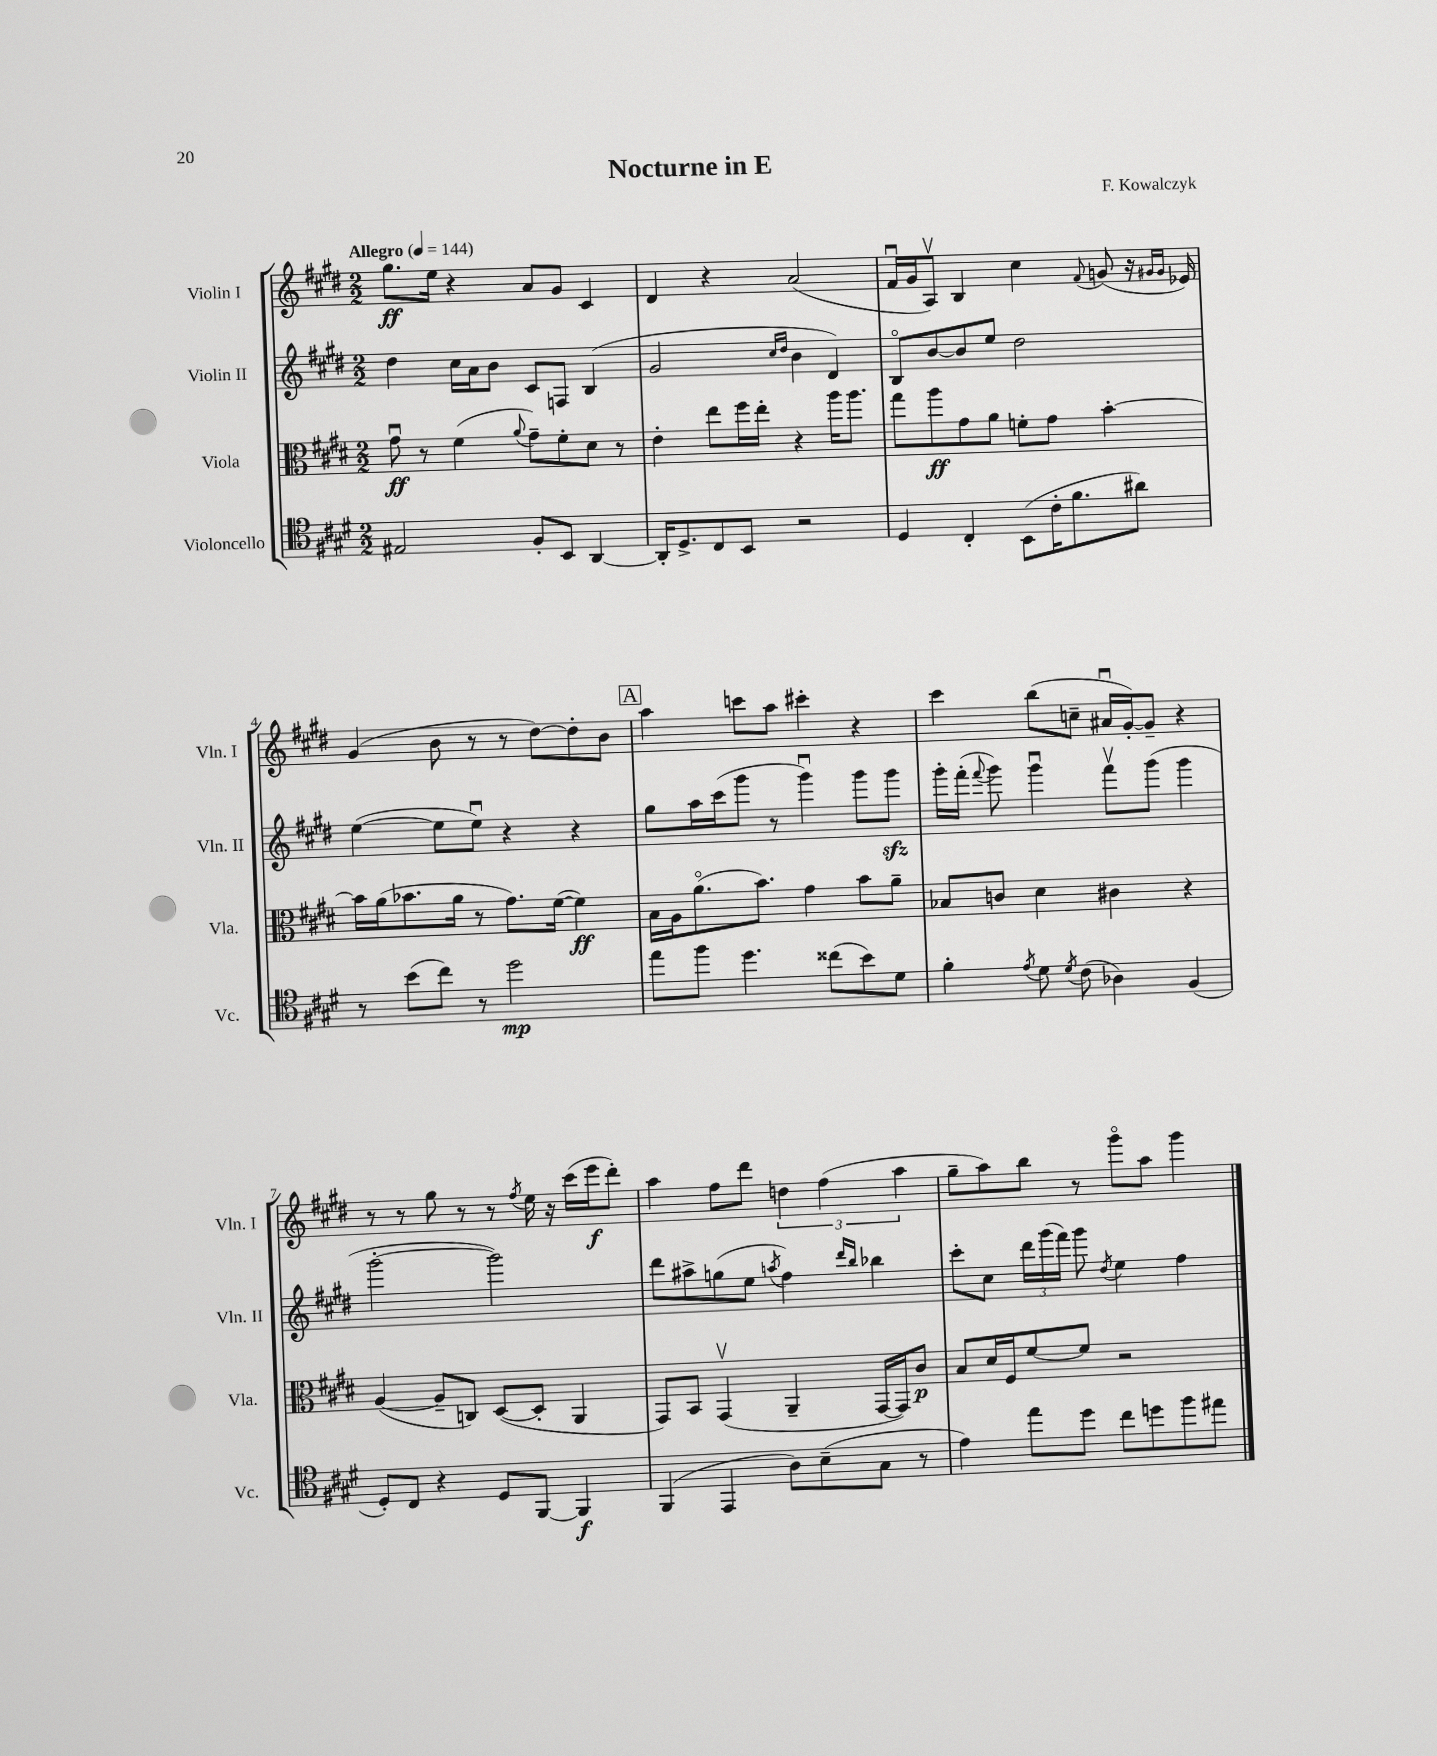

**kern	**dynam	**kern	**dynam	**kern	**kern	**dynam
*part4	*part4	*part3	*part3	*part2	*part1	*part1
*staff4	*staff4	*staff3	*staff3	*staff2	*staff1	*staff1
*I"Violoncello	*	*I"Viola	*	*I"Violin II	*I"Violin I	*
*I'Vc.	*	*I'Vla.	*	*I'Vln. II	*I'Vln. I	*
*clefC4	*	*clefC3	*	*clefG2	*clefG2	*
*k[f#c#g#d#]	*	*k[f#c#g#d#]	*	*k[f#c#g#d#]	*k[f#c#g#d#]	*
*M2/2	*	*M2/2	*	*M2/2	*M2/2	*
*MM144	*	*MM144	*	*MM144	*MM144	*
=1	=1	=1	=1	=1	=1	=1
!	!	!	!	!	!LO:TX:a:B:t=Allegro	!
2E#X/	.	8g#u\	ff	4dd#\	8.gg#\L	ff
.	.	8r	.	.	.	.
.	.	.	.	.	16ee\Jk	.
.	.	(4f#\	.	16cc#\LL	4r	.
.	.	.	.	16a\J	.	.
.	.	.	.	8b\J	.	.
.	.	8qqa/	.	.	.	.
8F#'/L	.	8g#~\L)	.	8c#/L	8a/L	.
8BB/J	.	8f#'\	.	8Fn/J	8g#/J	.
[4AA/	.	8d#\J	.	(4B/	4c#/	.
.	.	8r	.	.	.	.
=2	=2	=2	=2	=2	=2	=2
16AA'/KL]	.	4e'\	.	2g#/	4d#/	.
8.D#^/	.	.	.	.	.	.
8C#/	.	8ee\L	.	.	4r	.
8BB/J	.	16ff#\L	.	.	.	.
.	.	16ee'\JJ	.	.	.	.
.	.	.	.	16qqcc#/LL	.	.
.	.	.	.	16qqdd#/JJ	.	.
2r	.	4r	.	4b\	(2a/	.
.	.	16aa\KL	.	4d#/)	.	.
.	.	8.aa\J	.	.	.	.
=3	=3	=3	=3	=3	=3	=3
4D#/	.	8gg#\L	.	8B/L	16f#u/LL	.
.	.	.	.	.	16g#/J	.
.	.	8aa\	ff	[8b/	8Av/J)	.
4C#'/	.	8g#\	.	8b/]	4B/	.
.	.	8a\J	.	8ee/J	.	.
(8BB\L	.	8fn'\L	.	2dd#\	4cc#\	.
16c#'\K	.	8g#\J	.	.	.	.
8.f#\	.	.	.	.	.	.
.	.	.	.	.	8qqf#/	.
.	.	[4b'\	.	.	(8gn/	.
8a#X\J)	.	.	.	.	16r	.
.	.	.	.	.	16qqg#X/LL	.
.	.	.	.	.	16qqg#/JJ	.
.	.	.	.	.	16e-X/)	.
!!LO:LB:g=z
=4	=4	=4	=4	=4	=4	=4
8r	.	16b\LL]	.	([4ee\	(4g#/	.
.	.	(16a\J	.	.	.	.
(8b\L	.	8.b-X\	.	.	.	.
8cc#\J)	.	.	.	8ee\L]	8b\	.
.	.	16a\Jk	.	.	.	.
8r	.	8r	.	8eeu\J)	8r	.
2dd#\	mp	8.g#\L)	.	4r	8r	.
.	.	.	.	.	[8dd#\L)	.
.	.	([16f#\Jk	.	.	.	.
.	.	4f#\])	ff	4r	8dd#'\]	.
.	.	.	.	.	8b\J	.
!!LO:REH:place=s1:t=A
=5	=5	=5	=5	=5	=5	=5
8ee\L	.	16B\LL	.	8gg#\L	4aa\	.
.	.	16A\J	.	.	.	.
8ff#\J	.	(8.a\	.	16aa\L	.	.
.	.	.	.	(16ccc#\J	.	.
4.dd#\	.	.	.	8ggg#\J	8cccn\L	.
.	.	8.b\J)	.	.	.	.
.	.	.	.	8r	8aa\J	.
.	.	4g#\	.	4ggg#u\)	4ccc#X'\	.
(8cc##X\L	.	.	.	.	.	.
8b\)	.	8b\L	.	8ggg#\L	4r	.
8d#\J	.	8a~\J	.	8ggg#zz\J	.	.
=6	=6	=6	=6	=6	=6	=6
4f#'\	.	8B-X/L	.	16ggg#'\LL	4ccc#\	.
.	.	.	.	(16fff#'\JJ	.	.
.	.	.	.	8qqfff#/	.	.
.	.	8cn/J	.	8ggg#\)	.	.
8qe/	.	.	.	.	.	.
8d#\	.	4d#\	.	4ggg#u\	(8bb\L	.
8qd#/	.	.	.	.	.	.
(8c#\	.	.	.	.	8ccn~\J	.
4A-X\)	.	4c#X\	.	8fff#v\L	16a#Xu/LL	.
.	.	.	.	.	[16g#'/J)	.
.	.	.	.	(8ggg#\J	8g#~/J]	.
(4F#/	.	4r	.	4ggg#\	4r	.
!!LO:LB:g=z
=7	=7	=7	=7	=7	=7	=7
8D#'/L)	.	([4A/	.	[2ggg#'\	8r	.
8C#/J	.	.	.	.	8r	.
4r	.	8A~/L]	.	.	8gg#\	.
.	.	8Cn/J)	.	.	8r	.
8D#/L	.	([8D#/L	.	2ggg#\])	8r	.
.	.	.	.	.	8qff#/	.
[8FF#/J	.	8D#'/J]	.	.	16ee\	.
.	.	.	.	.	16r	.
4FF#/]	f	4AA/	.	.	(16ccc#\LL	.
.	.	.	.	.	16eee\J	f
.	.	.	.	.	8ddd#'\J)	.
=8	=8	=8	=8	=8	=8	=8
(4FF#/	.	8GG#/L)	.	8ddd#\L	4aa\	.
.	.	8BB/J	.	8aa#X^\	.	.
4EE/	.	(4GG#v/	.	(8ggn\	8ff#\L	.
.	.	.	.	8ee\J	8ddd#\J	.
.	.	.	.	8qaan/	.	.
8A\L)	.	4AA~/	.	4ff#\)	6ddn\	.
(8B~\	.	.	.	.	.	.
.	.	.	.	.	(6ff#\	.
.	.	.	.	16qqddd#/LL	.	.
.	.	.	.	16qqbb/JJ	.	.
8G#\J	.	[16GG#/LL	.	4bb-X\	.	.
.	.	16GG#/J])	.	.	.	.
.	.	.	.	.	6aa\	.
8r	.	8c#/J	p	.	.	.
=9	=9	=9	=9	=9	=9	=9
4e\)	.	8B/L	.	8ccc#'\L	8gg#~\L	.
.	.	16d#/L	.	8cc#\J	8aa\)	.
.	.	16F#/J	.	.	.	.
8ee\L	.	[8f#/	.	24ddd#\LL	8bb\J	.
.	.	.	.	(24ggg#\	.	.
.	.	.	.	24fff#\JJ)	.	.
8dd#\J	.	8f#/J]	.	8ggg#\	8r	.
.	.	.	.	8qdd#/	.	.
8cc#\L	.	2r	.	4ee\	8ggg#\L	.
8ddn\	.	.	.	.	8aa\J	.
8ff#\	.	.	.	4ff#\	4ggg#\	.
8ee#X\J	.	.	.	.	.	.
==	==	==	==	==	==	==
*-	*-	*-	*-	*-	*-	*-
